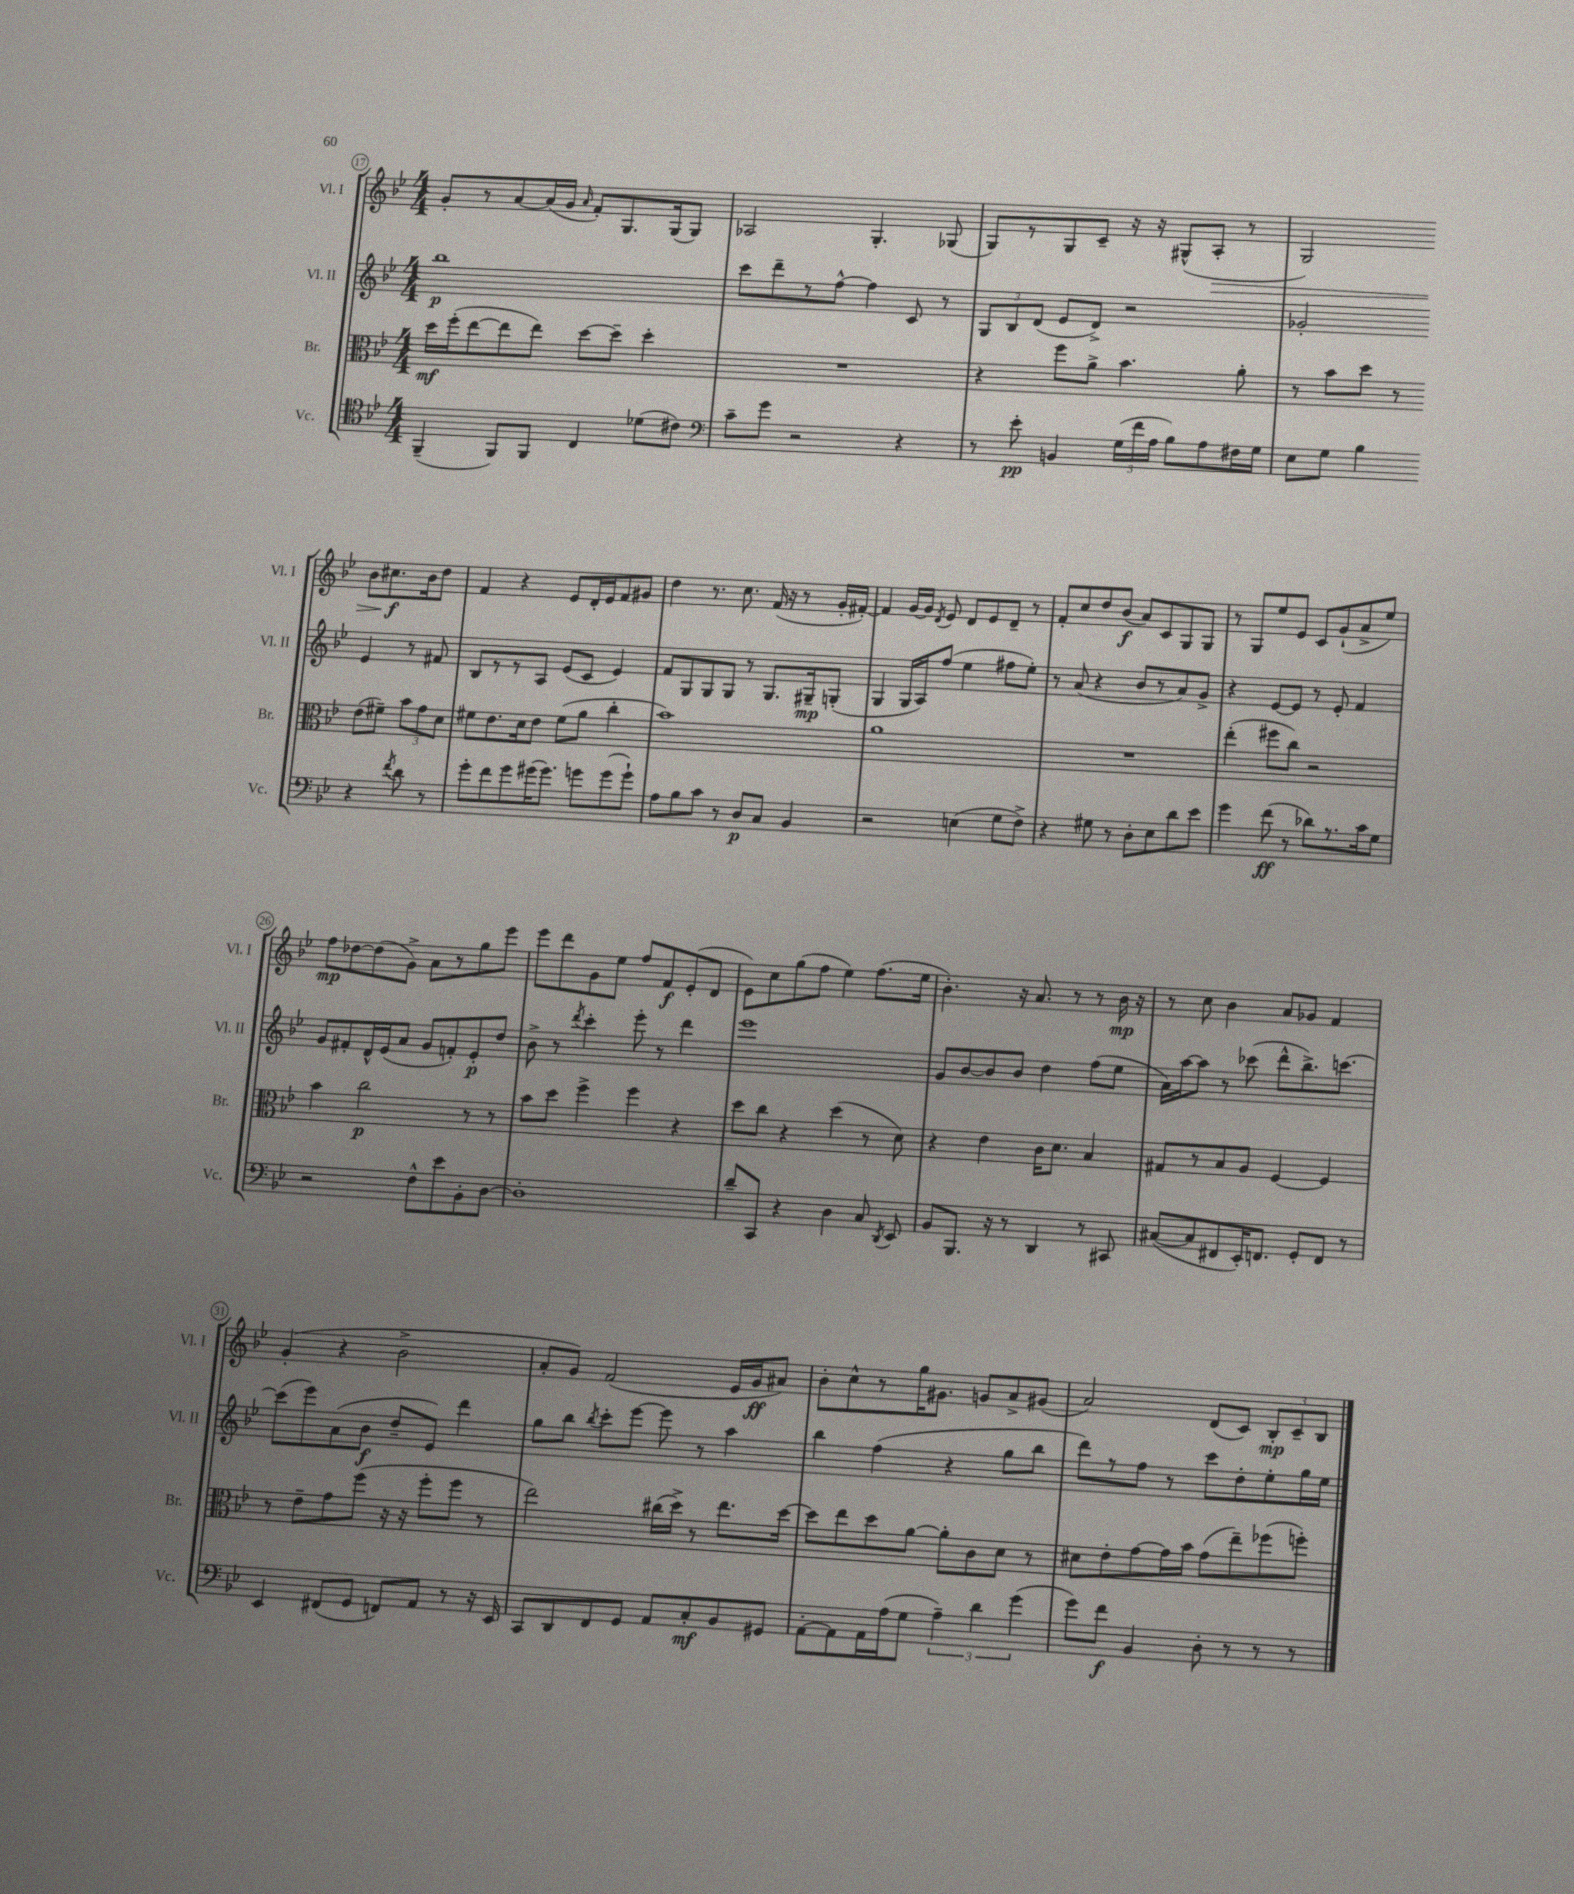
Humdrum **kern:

**kern	**kern	**kern	**kern
*staff4	*staff3	*staff2	*staff1
*clefC4	*clefC3	*clefG2	*clefG2
*k[b-e-]	*k[b-e-]	*k[b-e-]	*k[b-e-]
*M4/4	*M4/4	*M4/4	*M4/4
(4FF~/	16dd\LL	1bb-	8g'/L
.	(16ff'\J	.	.
.	[8ee-\	.	8r
8FF/L)	8ee-\]	.	[8a/
8FF/J	8ee-\J)	.	(16a/]L
.	.	.	16g/JJ
.	.	.	16qqa/
4C/	[8dd\L	.	8f'/L)
.	8dd~\]J	.	8.G/
(8d-\L	4dd'\	.	.
.	.	.	(16G/k
8c#\J)	.	.	8G/J)
=	=	=	=
*clefF4	*	*	*
8c~\L	1r	8ccc\L	2A-/
8g\J	.	8ddd~\	.
2r	.	8r	.
.	.	[8ff^^\J	.
.	.	4ff\]	4.G'/
4r	.	8c/	.
.	.	8r	(8G-/
=	=	=	=
8r	4r	12G/L	8G/L)
.	.	12B-/	.
8e-'\	.	.	8r
.	.	(12d/J	.
4BB/	8ff\L	8e-/L	8G/
.	8a^\J	8d^/J)	8c~/J
(24G\LL	4.b-\	2r	16r
24f\	.	.	.
.	.	.	16r
24A\JJ	.	.	.
8B-\L)	.	.	(8G#^^/L
8A\	.	.	8A'/J
16F#\L	8a'\	.	8r
16G\JJ	.	.	.
=	=	=	=
8E-\L	8r	2g-'/	2G/)
8G\J	8b-\L	.	.
4B-\	8dd\J	.	.
.	8r	.	.
4r	(8e-\L	4e-/	8b-\L
.	8f#~\J)	.	8.cc#\
8qf/	.	.	.
8d\	12b-\L	8r	.
.	.	.	16b-\k
.	12g\	.	.
8r	.	8f#/	8dd\J
.	12d\J	.	.
=	=	=	=
8g'\L	8f#\L	8B-/L	4f/
8f\	8.e-\	8r	.
8g\	.	8r	4r
.	16d\k	.	.
(16g#\K	8e-\J	8A/J	.
8.g#\J)	.	.	.
.	(8f#\L	(8e-/L	8e-/L
8g\L	8a\J	8c/J	16d'/L
.	.	.	16e-/J
(8g\	4cc'\	4e-/)	8f/
8g`\J)	.	.	8g#/J
=	=	=	=
8A\L	1b-)	8f/L	4dd\
8B-\	.	8G/	.
8c\J	.	8G/	8.r
8r	.	8G/J	.
.	.	.	8.cc\
8D/L	.	8r	.
8C/J	.	8.G/L	(16f/
.	.	.	16r
4BB-/	.	.	8r
.	.	16G#~/k	.
.	.	(8G'/J	16g'/LL
.	.	.	[16f#'/JJ)
=	=	=	=
2r	1a	4G/	4f#/]
.	.	16G/LL	[16g/LL
.	.	16A/J)	16g/]JJ
.	.	.	8qd/
.	.	(8ff/J	8e-/
(4E\	.	4ee-\	8d/L
.	.	.	8e-/
8G\L	.	8ff#\L	8d~/J
8F^\J)	.	8ee-'\J)	8r
=	=	=	=
4r	1r	8r	8f'/L
.	.	(8a/	8cc/
8G#\	.	4r	8dd/
8r	.	.	(8b-/J
8D'\L	.	8b-/L	8a/L)
8E-\	.	8r	8c/
8d\	.	8a/)	8G/
8e-\J	.	8g^/J	8G/J
=	=	=	=
4g\	(4ee-'\	4r	8r
.	.	.	8G/L
(8f\	8ff#\L	[8e-/L	8ee-/
8r	8cc\J)	8e-/]J	8e-/J
8d-\L)	2r	8r	8c/L
8.r	.	8e-'/	(8g`/
.	.	4f/	8a^/
16c\k	.	.	.
8G\J	.	.	8ee-/J)
=	=	=	=
2r	4b-\	8g/L	8ff\L
.	.	8f#'/	[8dd-\
.	2cc\	16d^^/L	(8dd-\]
.	.	(16e-/J	.
.	.	8a/J	8g^\J)
8F^^\L	.	8g/L	8a\L
8e-\	.	8f'/)	8r
8BB-'\	8r	8e-'/	8gg\
[8D\J	8r	8dd/J	8eee-\J
=	=	=	=
1D']	8b-\L	8b-^\	8eee-\L
.	8dd\J	8r	8ddd\
.	.	8qddd/	.
.	4ff^\	4ccc'\	8g\
.	.	.	8ee-\J
.	4ff\	8eee-'\	8ff/L
.	.	8r	8f/
.	4r	4ddd\	(8e-'/
.	.	.	8d/J
=	=	=	=
8d~/L	8dd\L	1eee-	8e-\L)
8CC/J	8cc\J	.	8cc\
4r	4r	.	(8gg\
.	.	.	8ff\J
4D\	(4dd\	.	4ee-\)
8C/	8r	.	(8.ff\L
8qDD/	.	.	.
8EE-/	8d\)	.	.
.	.	.	16ee-\Jk
=	=	=	=
8BB-/L	4r	8g/L	4.b-'\)
8.BBB-/J	.	[8b-/	.
.	4e-\	8b-/]	.
16r	.	.	.
8r	.	8b-/J	16r
.	.	.	8.a/
4DD/	16c\LK	4dd\	.
.	8.d\J	.	.
.	.	.	8r
8r	4B-/	(8ff\L	8r
8CC#/	.	8ee-\J	16b-\
.	.	.	16r
=	=	=	=
([8C#/L	8G#/L	16a\LL)	8r
.	.	[16aa\J	.
8C#/]	8r	8aa\]J	8cc\
8FF#/	8B-/	8r	4b-\
16EE-'/K)	8A/J	(8ccc-\	.
8.FF/J	.	.	.
.	[4F/	8ddd^^\L	8a/L
8GG'/L	.	8.bb-^\)	8g-/J
8FF/J	4F/]	.	4f/
.	.	[8.ccc\J	.
8r	.	.	.
=	=	=	=
4EE-/	8r	(8ccc\]L	(4g'/
.	8e-~\L	8eee-\)	.
(8FF#/L	8g\	(8a\	4r
8GG/J	(8ff\J	8b-\J	.
8FF/L)	16r	8dd~/L	2b-^\
.	16r	.	.
8AA/J	8ff'\L	8e-/J)	.
8r	8ff\J	4ddd\	.
16r	8r	.	.
16EE-/	.	.	.
=	=	=	=
8CC/L	2ee-\)	8gg\L	8a'/L
8DD/	.	8bb-\J	8g/J)
.	.	8qbb-/	.
8FF/	.	8ccc'\L	(2f/
8GG/J	.	[8eee-\J	.
8AA/L	(16cc#\LL	8eee-\]	.
.	16dd^\JJ)	.	.
8C'/	8r	8r	.
8BB-/	8.ee-\L	4aa\	16e-/LL
.	.	.	16g/J
8GG#/J	.	.	8a#/J)
.	[16dd\Jk	.	.
=	=	=	=
[8AA'\L	8dd\]L	4bb-\	8b-'\L
8AA\]	8ee-\	.	8cc^^\
16AA\L	8dd\	(4ff\	8r
(16A\J	.	.	.
8G\J	[8a\J	.	16gg\K
.	.	.	8.g#\J
6A~\)	8a'\]L	4r	.
.	8c\	.	8g/L
6d\	.	.	.
.	8d\J	8gg\L	8a^/
(6g\	.	.	.
.	8r	8bb-\J	(8g#/J
=	=	=	=
8g\L)	8d#\L	8ddd\L)	2a/)
8f\J	8e-'\	8r	.
4BB-/	[8g\	8ff\J	.
.	16g\]L	8r	.
.	16b-\JJ	.	.
8D'\	(8g\L	8ccc\L	(8d/L
8r	8ee-~\)	8dd'\	8c/J)
8r	(8ff-\	8ee-'\	12B-'/L
.	.	.	12c~/
8r	8ff'\J)	16gg\L	.
.	.	.	12B-/J
.	.	16ee-\JJ	.
==	==	==	==
*-	*-	*-	*-
